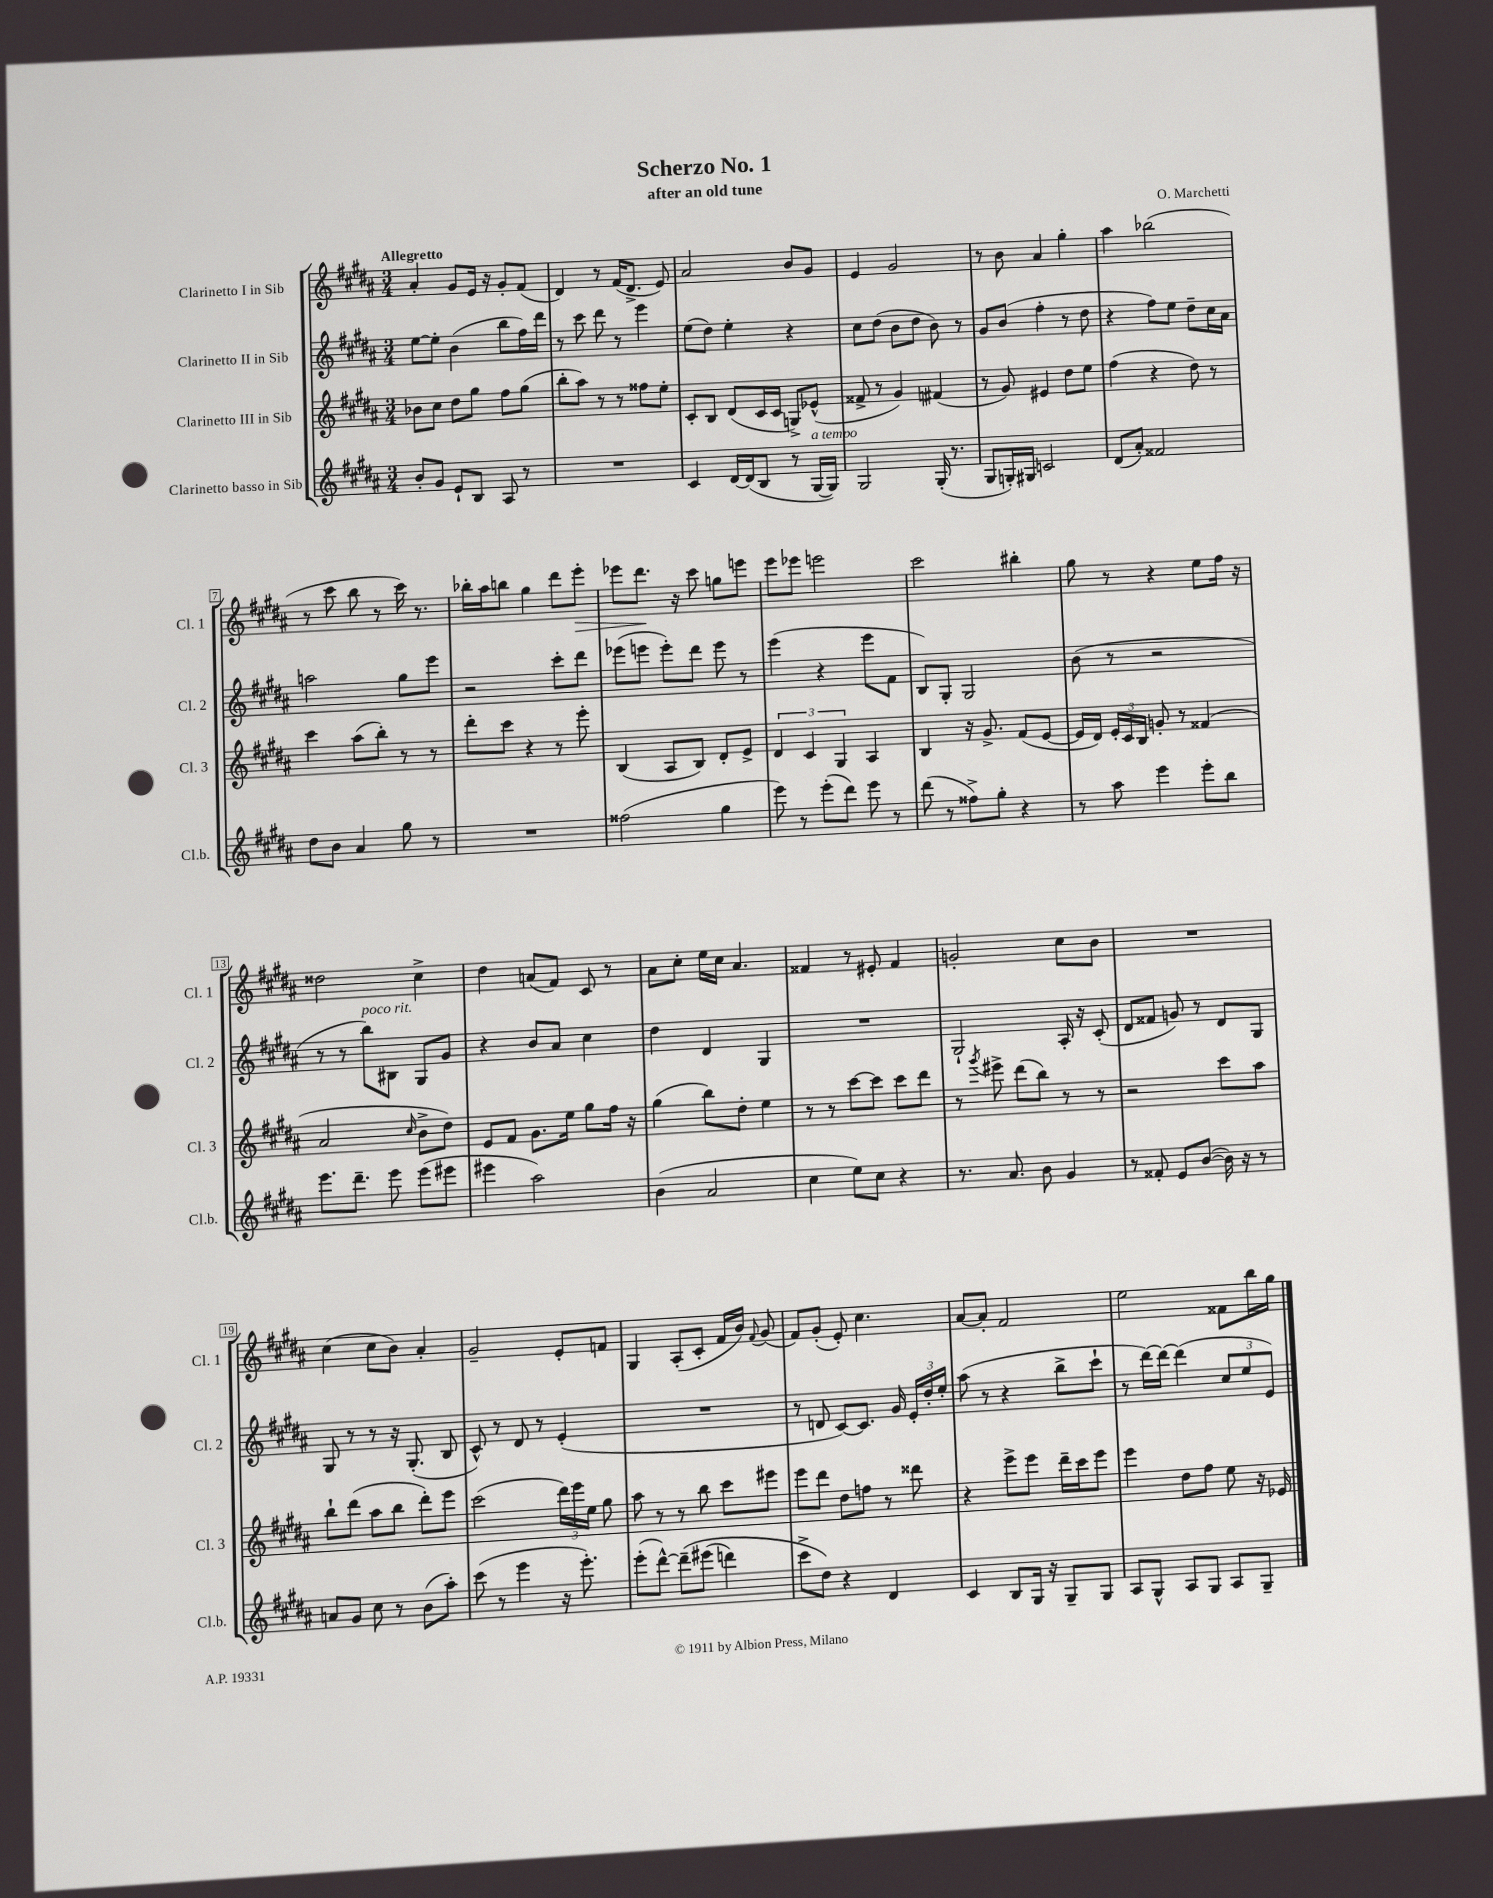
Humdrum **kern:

**kern	**kern	**kern	**kern
*staff4	*staff3	*staff2	*staff1
*clefG2	*clefG2	*clefG2	*clefG2
*k[f#c#g#d#a#]	*k[f#c#g#d#a#]	*k[f#c#g#d#a#]	*k[f#c#g#d#a#]
*M3/4	*M3/4	*M3/4	*M3/4
8b'	8b-	[8ee	4a#'
8g#	8cc#	8ee']	.
8e`	8dd#	(4b	8g#
8B	8gg#	.	16e
.	.	.	16r
8A#	8ff#	8bb	8g#'
8r	(8gg#	16ff#)	(8f#
.	.	16ddd#	.
=	=	=	=
2.r	8bb'	8r	4d#)
.	8aa#)	8ccc#	.
.	8r	8ddd#	8r
.	8r	8r	(16f#
.	.	.	8.d#^
.	8ff##	4eee	.
.	8ee'	.	8e)
=	=	=	=
4c#	8c#'	(8ee	2a#
.	8B	8dd#)	.
[16d#	(8d#	4ee'	.
(16d#]	.	.	.
8B	16c#	.	.
.	16c#	.	.
8r	8G^)	4r	8b
[16G#	(8e-^^	.	8g#
16G#])	.	.	.
=	=	=	=
2G#	8f##^	8cc#	4e
.	8r	(8dd#	.
.	4g#)	8b	2g#
.	.	8dd#	.
(16G#'	(4f#	8b)	.
8.r	.	.	.
.	.	8r	.
=	=	=	=
8G#	8r	8g#	8r
16G')	8g#)	(8b	8b
16G#	.	.	.
2c	4e#	4ff#'	4a#
.	8dd#	8r	4gg#'
.	8ee	8dd#	.
=	=	=	=
(8d#	(4ff#	4r	4aa#
8a#')	.	.	.
2f##	4r	8ff#)	(2bb-
.	.	8ee	.
.	8dd#)	8dd#~	.
.	8r	16cc#	.
.	.	16a#	.
=	=	=	=
8dd#	4ccc#	2aa	8r
8b	.	.	8ccc#
4a#	(8aa#	.	8bb
.	8bb')	.	8r
8gg#	8r	8gg#	16ccc#)
.	.	.	8.r
8r	8r	8eee	.
=	=	=	=
2.r	8ddd#'	2r	16bb-'
.	.	.	16aa#
.	8ccc#	.	8bb
.	4r	.	4gg#
.	8r	8ccc#'	8ddd#
.	8eee'	8ddd#	8eee'
=	=	=	=
(2ff##	(4B	(8eee-	8eee-
.	.	8eee	8.ddd#
.	8A#	8eee')	.
.	.	.	16r
.	8B)	8ddd#	8ccc#
4gg#	8d#'	8eee	8gg
.	8e^	8r	8eee
=	=	=	=
8eee)	6d#	(4eee	8eee
8r	.	.	8eee-
.	6c#	.	.
(8eee'	.	4r	2eee
.	6G#	.	.
8ddd#)	.	.	.
8eee	4A#	8eee	.
8r	.	8f#	.
=	=	=	=
(8ddd#	4B	8B)	2ccc#
8r	.	8G#'	.
8ff##^)	16r	2G#	.
.	8.g#^	.	.
8gg#'	.	.	.
4r	(8f#	.	4bb#'
.	[8e	.	.
=	=	=	=
8r	16e]	(8b	8gg#
.	16d#)	.	.
8aa#	24e'	8r	8r
.	24c#	.	.
.	24B	.	.
4eee	8g'	2r	4r
.	8r	.	.
8eee'	(4f##	.	8ee
8bb	.	.	16ff#
.	.	.	16r
=	=	=	=
8.eee	2a#	8r	2dd##
.	.	8r	.
8.ddd#~	.	.	.
.	.	8bb)	.
8eee	.	8B#	.
.	16qqcc#	.	.
(8eee	8b^	8G#	4cc#^
8eee#	8dd#)	8g#	.
=	=	=	=
4eee#	8e	4r	4dd#
.	8f#	.	.
2aa#)	8.g#	8b	(8a
.	.	8a#	8f#)
.	16ee	.	.
.	8gg#	4cc#	8c#
.	16ff#	.	8r
.	16r	.	.
=	=	=	=
(4b	(4gg#	4dd#	8a#
.	.	.	8cc#'
2a#	8bb)	4d#	16ee
.	.	.	16cc#
.	8dd#'	.	4.a#
.	4ee	4G#	.
=	=	=	=
4cc#	8r	2.r	4f##
.	8r	.	.
8ee)	[8ccc#	.	8r
8cc#	8ccc#]	.	8e#'
4r	8ccc#	.	4f##
.	8ddd#	.	.
=	=	=	=
8.r	8r	2G#`	2g'
.	8qggg#	.	.
.	8eee#^	.	.
8.a#	.	.	.
.	(8ddd#	.	.
8b	8bb)	.	.
4g#	8r	16A#'	8cc#
.	.	16r	.
.	8r	(8c#'	8b
=	=	=	=
8r	2r	8d#	2.r
8f##'	.	8f##	.
8e	.	8g)	.
([8b	.	8r	.
16b])	8ccc#	8d#	.
16r	.	.	.
8r	8aa#	8G#	.
=	=	=	=
8a	8bb`	8G#	(4cc#
8g#	(8ddd#	8r	.
8cc#	8aa#	8r	8cc#
8r	8bb	16r	8b)
.	.	(8.G#'	.
(8b	8ddd#')	.	4a#'
8aa#')	8eee	8B	.
=	=	=	=
(8ccc#	(2ccc#	8c#^^)	2g#~
8r	.	8r	.
4eee	.	8d#	.
.	.	8r	.
16r	24ddd#)	(4e'	8e'
.	24eee	.	.
8.eee')	.	.	.
.	24ee	.	.
.	8gg#	.	8f
=	=	=	=
(8eee'	8aa#	2.r	4G#
[8ddd#^^)	8r	.	.
&(8ddd#~]	8r	.	(8A#'
(8eee#	8bb	.	8c#'
4ddd)	8ccc#	.	16f#
.	.	.	16b)
.	.	.	8qqf#
.	8eee#	.	(8g#
=	=	=	=
8ccc#^	8eee	8r	8f#)
8dd#&)	8ddd#	8d	(8g#'
4r	8dd#	[8c#)	8e')
.	8ff	8.c#]	4.cc#
4d#	8r	.	.
.	.	16g#	.
.	8ddd##	24e'	.
.	.	24dd#'	.
.	.	24ee'	.
=	=	=	=
4c#	4r	(8aa#	[8a#
.	.	8r	8a#']
8B	8eee^	4r	2f#
16G#	8eee	.	.
16r	.	.	.
8G#~	16ddd#~	8bb^	.
.	16ccc#	.	.
8G#	8eee	8ccc#`	.
=	=	=	=
8A#	4eee	8r	2ee
8G#^^	.	[16ddd#)	.
.	.	16ddd#_	.
8A#	8dd#	(4ddd#]	.
8G#	8ff#	.	.
8A#	8ee	12cc#	8f##
.	.	12ee	.
8G#~	16r	.	16bb
.	.	12e)	.
.	16e-	.	16gg#
==	==	==	==
*-	*-	*-	*-
